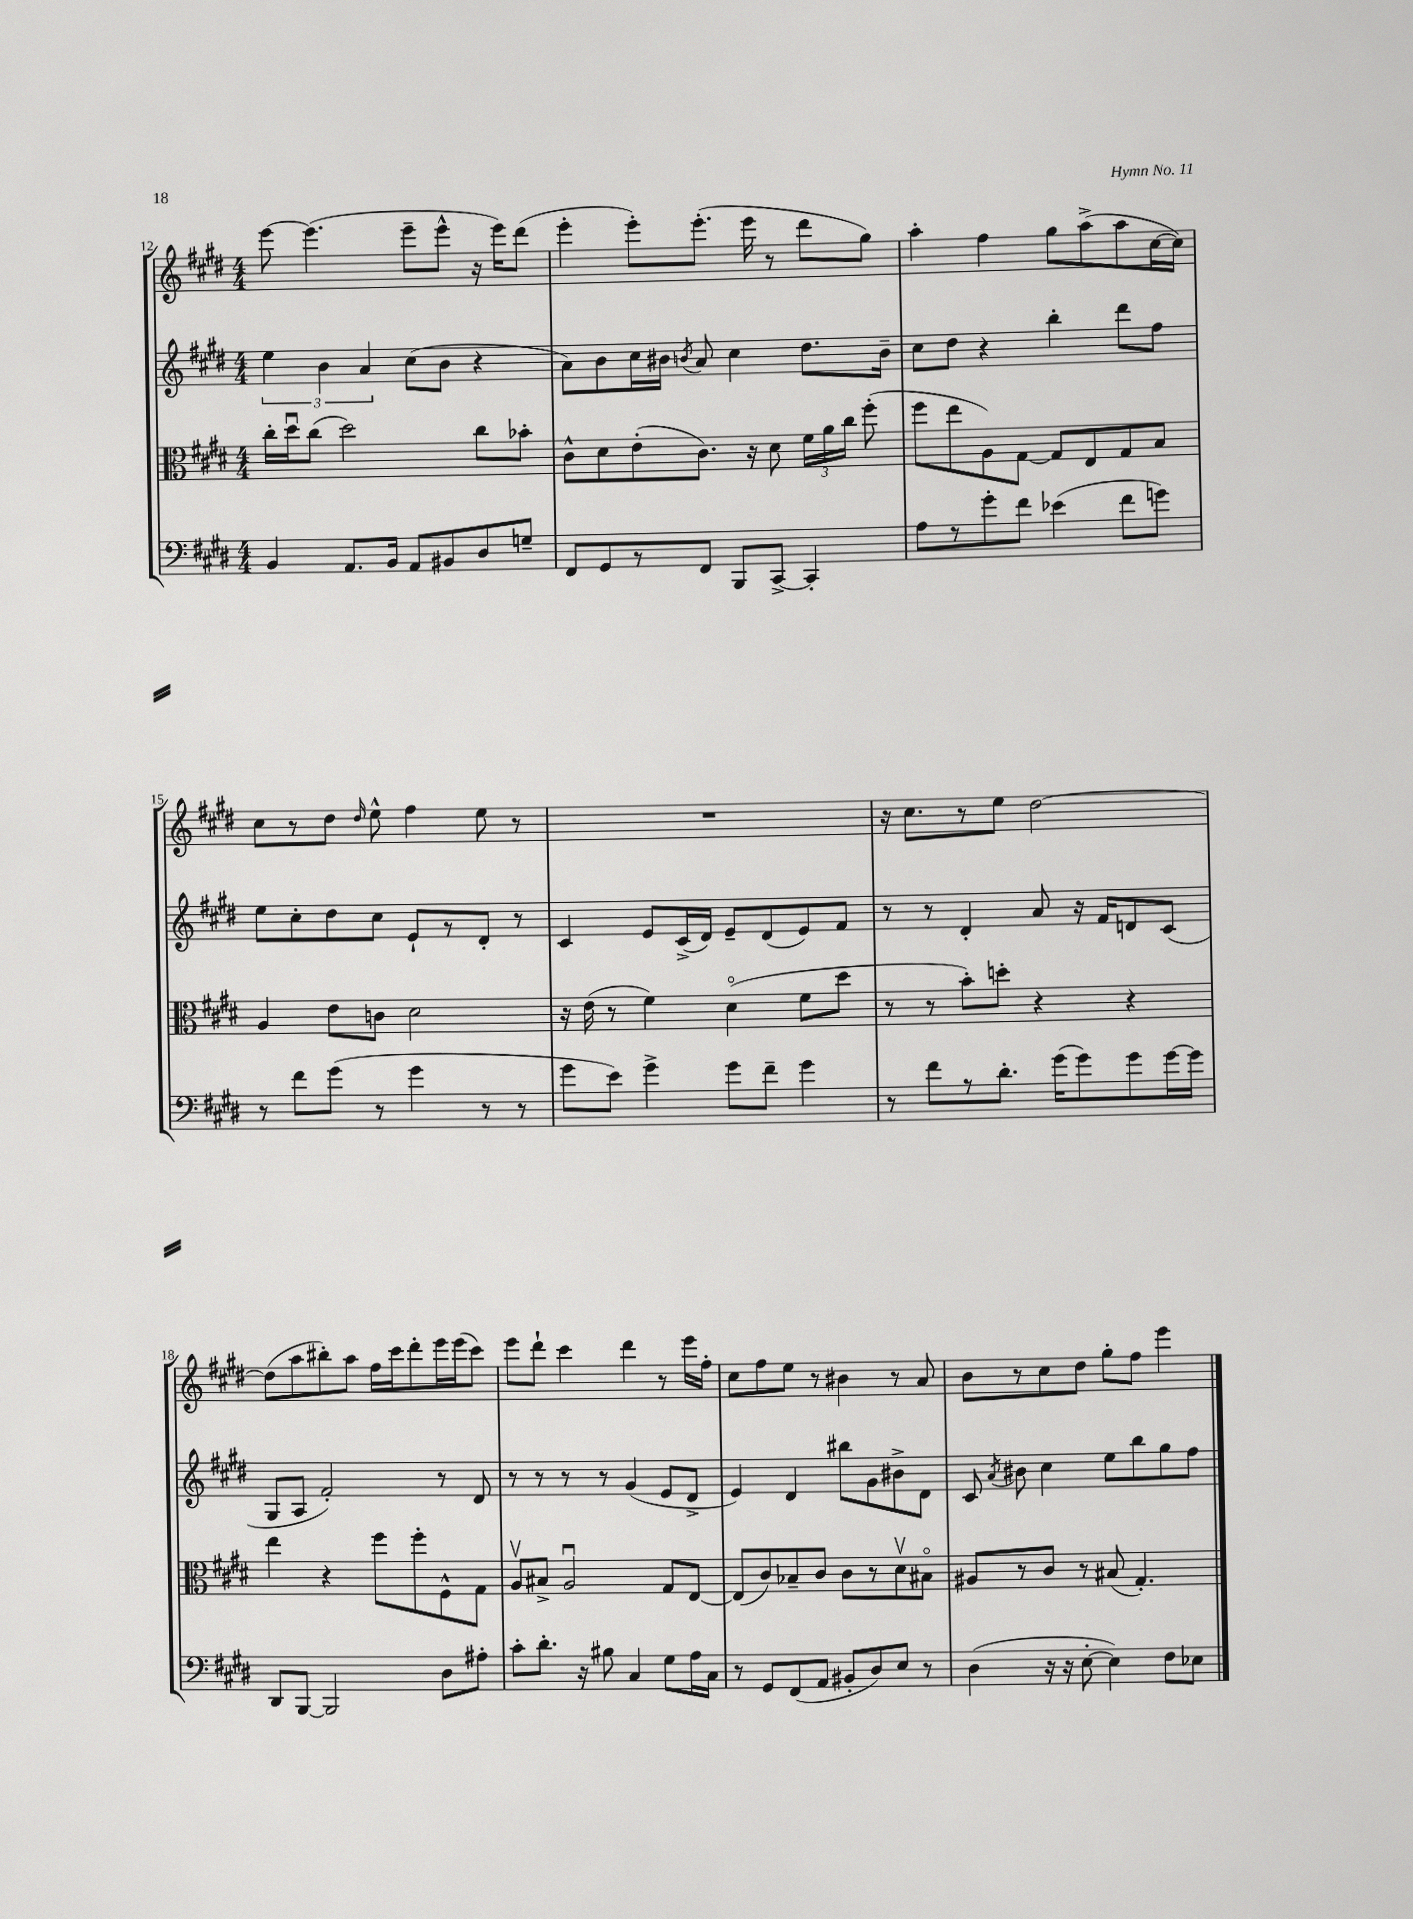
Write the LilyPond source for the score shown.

<<
\new StaffGroup <<
\new Staff = "s0" {
    \clef treble \key e \major \numericTimeSignature \time 4/4
    \autoBeamOff e'''8~ e'''4.( e'''8[-- e'''8]-^ r16 e'''16[) dis'''8]( |
    e'''4-. e'''8[-.) e'''8.]-.( e'''16 r8 dis'''8[ gis''8]) |
    a''4-. fis''4 gis''8[ a''8->( a''8 cis''16~ cis''16]) |
    cis''8[ r8 dis''8] \grace { dis''16 } e''8-^ fis''4 e''8 r8 |
    R1 |
    r16 cis''8.[ r8 e''8] dis''2~ |
    dis''8[( a''8 bis''8-.) a''8] fis''16[ cis'''16 dis'''8-. e'''16 e'''16( cis'''8]) |
    e'''8[ dis'''8]-! cis'''4 dis'''4 r8 e'''16[ fis''16]-. |
    cis''8[ fis''8 e''8] r8 bis'4 r8 a'8 |
    b'8[ r8 cis''8 dis''8] gis''8[-. fis''8] e'''4 \bar "|." |
}
\new Staff = "s1" {
    \clef treble \key e \major \numericTimeSignature \time 4/4
    \autoBeamOff \tuplet 3/2 { e''4 b'4 a'4 } cis''8[( b'8] r4 |
    a'8[) b'8 cis''16 bis'16] \acciaccatura { b'8 } a'8 cis''4 dis''8.[ b'16]-- |
    cis''8[ dis''8] r4 b''4-. dis'''8[ fis''8] |
    e''8[ cis''8-. dis''8 cis''8] e'8[-! r8 dis'8]-. r8 |
    cis'4 e'8[ cis'16->( dis'16]) e'8[-- dis'8( e'8) fis'8] |
    r8 r8 dis'4-. a'8 r16 fis'16[ d'8 cis'8]( |
    gis8[ a8] fis'2-.) r8 dis'8 |
    r8 r8 r8 r8 gis'4( e'8[ dis'8]-> |
    e'4) dis'4 bis''8[ gis'8 bis'8-> dis'8] |
    cis'8 \acciaccatura { a'8 } bis'8 cis''4 e''8[ b''8 gis''8 fis''8] \bar "|." |
}
\new Staff = "s2" {
    \clef alto \key e \major \numericTimeSignature \time 4/4
    \autoBeamOff cis''16[-. dis''16\downbow cis''8]( dis''2) cis''8[ bes'8]-. |
    cis'8[-^ dis'8 e'8-.( cis'8.]) r16 dis'8 \tuplet 3/2 { fis'16[ a'16 cis''16] } fis''8-.( |
    fis''8[ e''8 a8) gis8]~ gis8[ e8 gis8 b8] |
    a4 e'8[ c'8] dis'2 |
    r16 e'16( r8 fis'4) dis'4\flageolet( fis'8[ dis''8] |
    r8 r8 b'8[-.) d''8]-. r4 r4 |
    e''4 r4 fis''8[ fis''8-. fis8-^ gis8] |
    a8[\upbow bis8]-> a2\downbow gis8[ e8]~ |
    e8[( cis'8) bes8-- cis'8] cis'8[ r8 dis'8\upbow bis8]\flageolet |
    ais8[ r8 cis'8] r8 bis8( gis4.-.) \bar "|." |
}
\new Staff = "s3" {
    \clef bass \key e \major \numericTimeSignature \time 4/4
    \autoBeamOff b,4 a,8.[ b,16] a,8[ bis,8 dis8 g8]-- |
    fis,8[ gis,8 r8 fis,8] b,,8[ cis,8]~-> cis,4-. |
    a8[ r8 gis'8-. fis'8] ees'4( fis'8[ g'8]) |
    r8 fis'8[ gis'8]( r8 gis'4 r8 r8 |
    gis'8[ e'8]) gis'4-> gis'8[ fis'8]-- gis'4 |
    r8 fis'8[ r8 dis'8.]-. gis'16[( gis'8) gis'8 gis'16~ gis'16] |
    dis,8[ b,,8]~ b,,2 dis8[ ais8]-. |
    cis'8[-. dis'8.]-. r16 bis8 cis4 gis8[ a16 cis16] |
    r8 gis,8[ fis,8( a,8] bis,8[-. dis8) e8] r8 |
    dis4( r16 r16 e8~-. e4) fis8[ ees8] \bar "|." |
}
>>
>>
\layout { \context { \Score currentBarNumber = #12 } }
